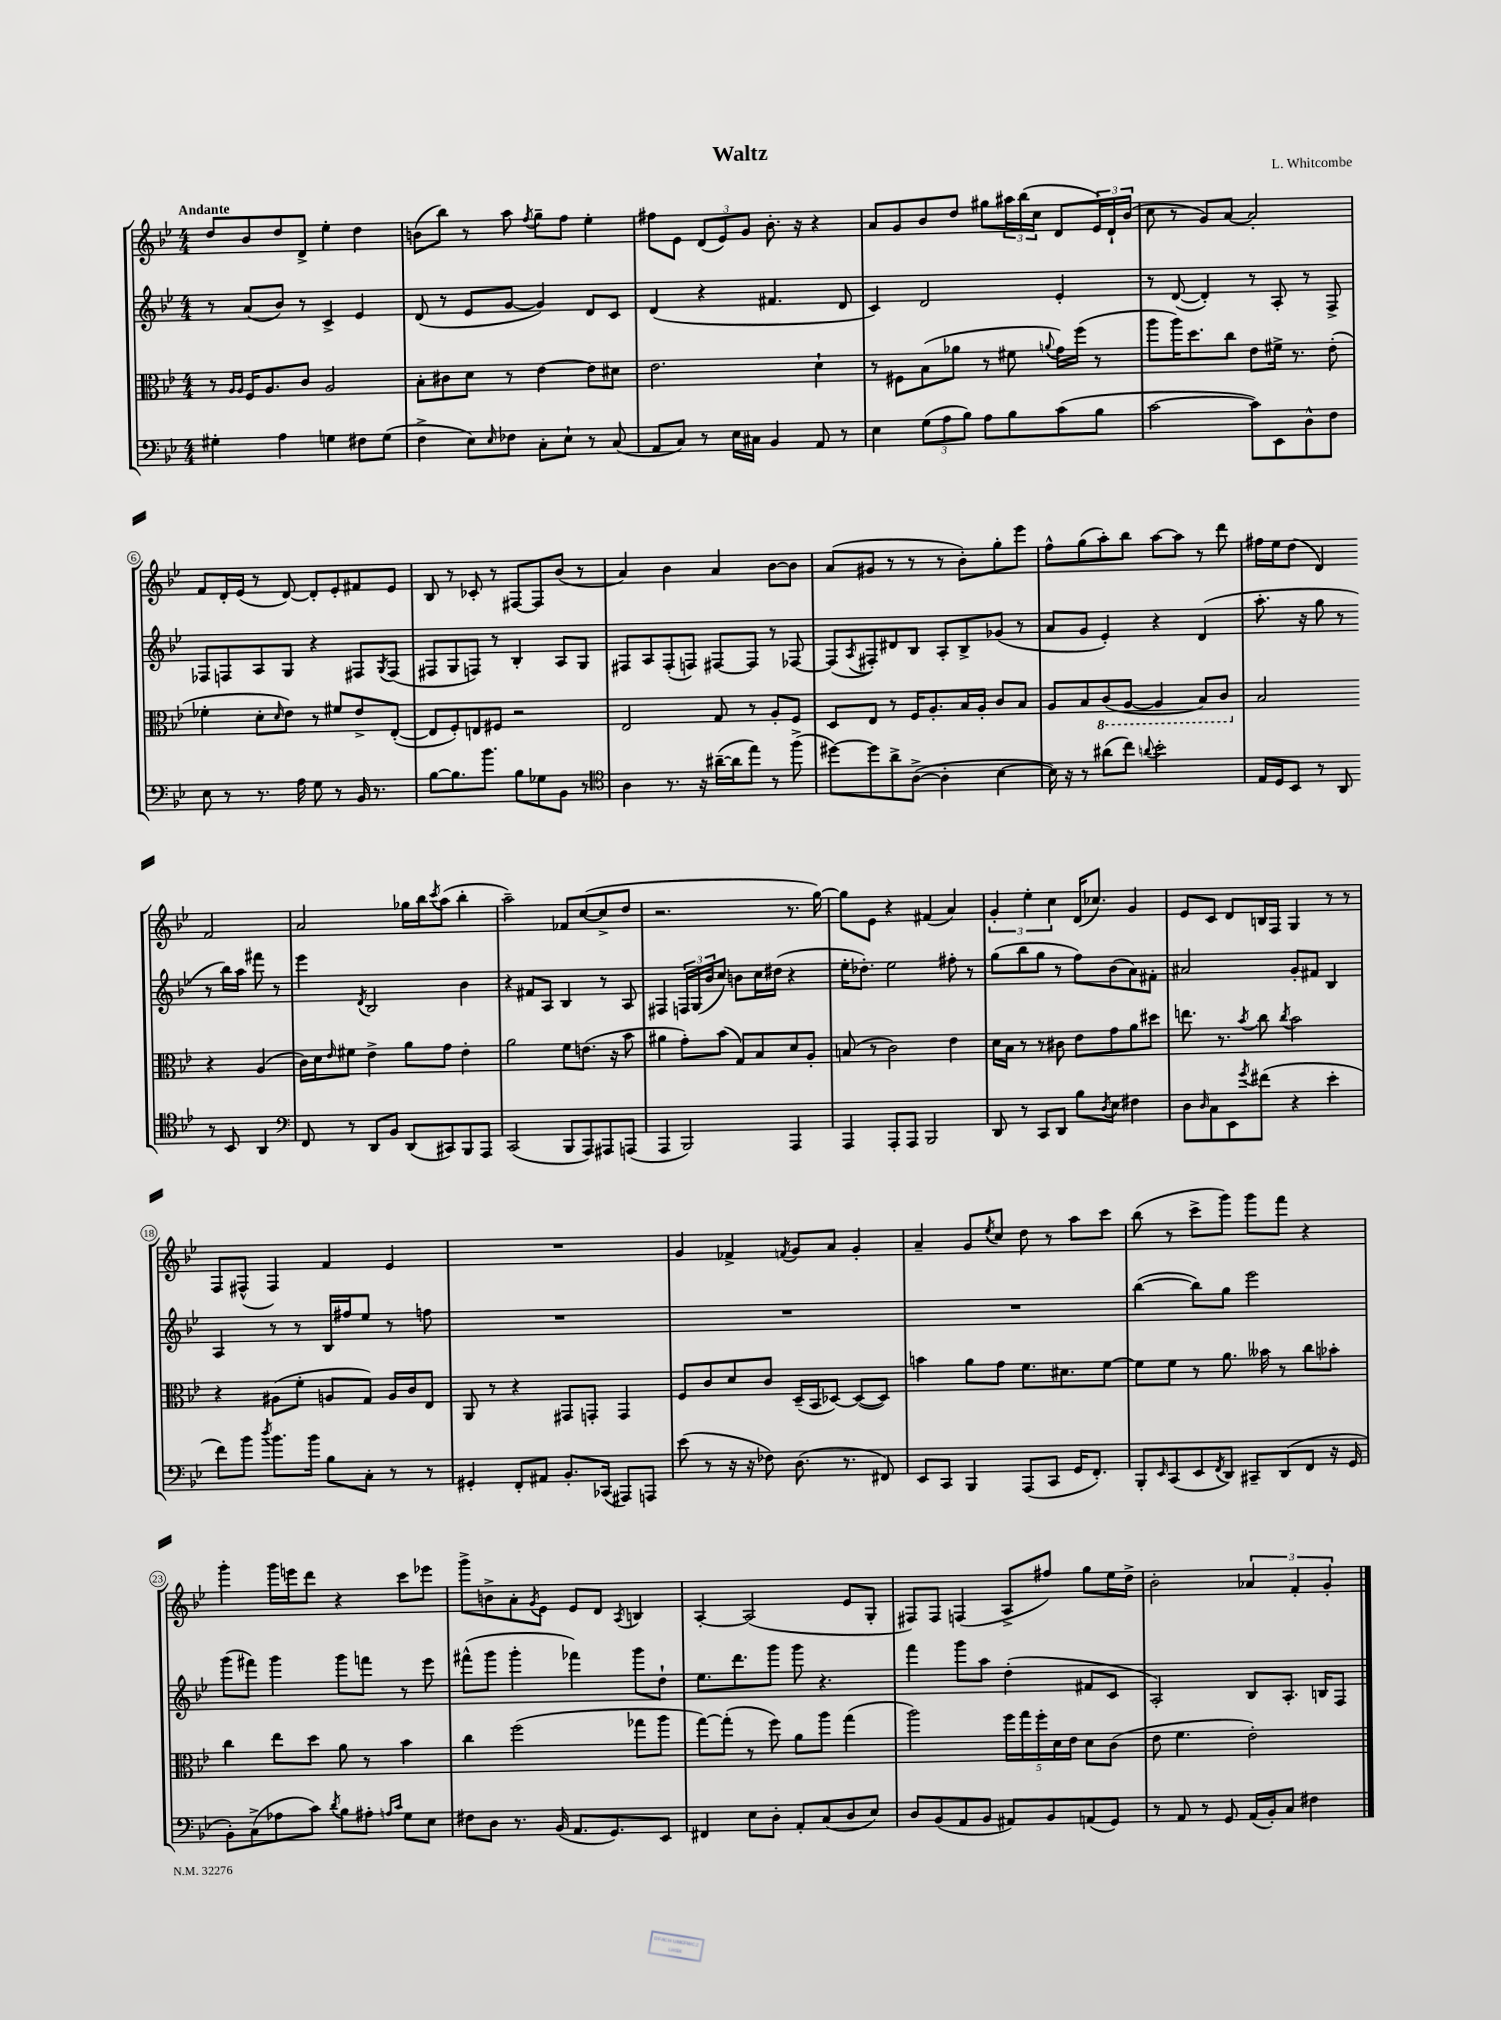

**kern	**kern	**kern	**kern
*staff4	*staff3	*staff2	*staff1
*clefF4	*clefC3	*clefG2	*clefG2
*k[b-e-]	*k[b-e-]	*k[b-e-]	*k[b-e-]
*M4/4	*M4/4	*M4/4	*M4/4
4G#'	8r	8r	8dd
.	16qqA	.	.
.	16qqA	.	.
.	16F	(8a	8b-
.	8.A	.	.
4A	.	8b-)	8dd
.	8c	8r	8d^
4G	2A	4c^	4ee-'
8F#	.	4e-	4dd
(8G	.	.	.
=	=	=	=
4F^	8B-'	(8d	(8b
.	8c#	8r	8bb-)
8E-)	8d	8e-	8r
16qqE-	.	.	.
8F-	8r	[8g	8aa
.	.	.	8qff
8C'	[4e-	4g])	8gg~
8E-`	.	.	8ff
8r	8e-]	8d	4ee-'
(8C	8d#	8c	.
=	=	=	=
8AA	2.e-	(4d	8ff#
8C)	.	.	8e-
8r	.	4r	(12d
.	.	.	12e-)
16E-	.	.	.
.	.	.	12g
16C#	.	.	.
4BB-	.	4.f#	8.b-'
.	.	.	16r
8AA	4d`	.	4r
8r	.	8d	.
=	=	=	=
4E-	8r	4c)	8a
.	8F#	.	8g
(12G	(8B-	2d	8b-
12A	.	.	.
.	8a-	.	8dd
12B-)	.	.	.
8A	8r	.	8gg#
8B-	8f#	.	24aa#
.	.	.	(24bb-
.	.	.	24cc
.	8qqa	.	.
(8c	16g)	4e-'	8d
.	(16ff	.	.
8B-	8r	.	24e-)
.	.	.	24d`
.	.	.	(24b-
=	=	=	=
[2c	8aa	8r	8cc
.	16aa)	([8d	8r
.	8.dd	.	.
.	.	4d'])	8g)
.	8cc	.	[8a
8c])	8e-	8r	2a']
8EE-	16f#^	8A'	.
.	8.r	.	.
8D^^	.	8r	.
8F	(8e-'	8F^	.
=	=	=	=
8E-	4f-'	8F-	8f
8r	.	8F	16d'
.	.	.	(16e-
8.r	8d'	8A	8r
.	16qqd	.	.
.	8e-)	8G	[8d)
16A	.	.	.
8G	8r	4r	8d']
8r	8f#	.	8e-'
16BB-	8e-^	8F#	8f#
8.r	.	.	.
.	.	8qG	.
.	([8E-'	(8F#	8e-
=	=	=	=
[8B-	8E-]	8F#	8B-
8.B-]	8F')	8G	8r
.	8E	8F)	8c-'
8.b-	.	.	.
.	8F#	8r	8r
8B-	2r	4B-'	[8F#
8G-	.	.	8F#]
8BB-	.	8A	(8b-
8r	.	8G	8r
=	=	=	=
*clefC4	*	*	*
4A	2E-	8F#	4a)
.	.	8A	.
8.r	.	(8F#'	4b-
.	.	8F)	.
16r	.	.	.
([16a#~	8G	[8F#	4a
16a#]	.	.	.
8ee-)	8r	8F#]	.
8r	8A'	8r	[8b-
(8ff^	8F	[8F-	8b-]
=	=	=	=
[8dd#)	8D	(8F-]	(8a
.	.	8qA	.
8dd#]	8E-	8F#')	8g#
8a^	8r	8d#	8r
([8A^	16F	8B-	8r
.	8.A'	.	.
4A']	.	8A'	8r
.	16B-	8B-^	8b-')
.	16A'	.	.
[4B-	8c	(8g-	8gg'
.	8B-	8r	8eee-
=	=	=	=
16B-])	8A	8a	8ff^^
16r	.	.	.
8r	8B-	8g	(8gg
(8a#	(8C	4e-')	8aa')
8cc)	[8AA	.	8bb-
8qqa	.	.	.
2b-'	4AA]	4r	[8aa
.	.	.	8aa]
.	8BB-)	(4d	8r
.	8C	.	8ddd
=	=	=	=
16E-	2B-	8.aa'	16ff#
16D	.	.	16ee-
8BB-	.	.	(8dd
.	.	16r	.
8r	.	8gg	4d)
8AA	.	8r	.
8r	4r	8r	2f
8BB-	.	16bb-)	.
.	.	16aa	.
4AA	(4A	8fff#	.
.	.	8r	.
=	=	=	=
*clefF4	*	*	*
8FF	16c)	4eee-	2a
.	16d	.	.
.	16qqe-	.	.
8r	8f#	.	.
.	.	8qd	.
8DD	4e-^	2B-	.
8BB-	.	.	.
(8DD	8a	.	16gg-
.	.	.	16bb-
.	.	.	8qccc
8CC#)	8g	.	(8aa
8BBB-	4e-'	4b-	4bb-'
8AAA	.	.	.
=	=	=	=
(2CC	2a	4r	2aa~)
.	.	8f#	.
.	.	8A	.
8BBB-	8f	4B-	8f-
8AAA)	(8.e	.	([8cc
8AAA#	.	8r	8cc^]
.	16r	.	.
(8AAA	8b-	8A	8dd
=	=	=	=
4AAA	4a#	4F#	2.r
2BBB-)	8g')	24F	.
.	.	(24G	.
.	.	24b-	.
.	(8b-	8cc)	.
.	8G)	8b	.
.	8B-	16cc	.
.	.	(16dd#	.
4AAA	8d	4r	8.r
.	8A'	.	.
.	.	.	[16gg)
=	=	=	=
4AAA	(8B	16ee-'	8gg]
.	.	8.dd-')	.
.	8r	.	8e-
8AAA'	2c)	2ee-	4r
8AAA	.	.	.
2BBB-	.	.	(4f#
.	4e-	8ff#'	4a)
.	.	8r	.
=	=	=	=
8DD	16d	(8gg	6g'
.	16B-	.	.
8r	8r	8bb-	.
.	.	.	6ee-'
8CC	8r	8gg	.
.	.	.	6cc
8DD	8c#	8r	.
8B-	8e-	8ff)	(16d
.	.	.	8.cc-)
8qD	.	.	.
8E-	8g	(8b-	.
4F#	8a	8a)	4g
.	8dd#	8f#'	.
=	=	=	=
8D	8.ee	2a#	8e-
16qqD	.	.	.
8C	.	.	8c
.	8.r	.	.
8EE-	.	.	8d
8qg	8qb-	.	.
(8f#	8cc	.	16B
.	.	.	16F
.	8qcc	.	.
4r	2b-	8g'	4G
.	.	8f#	.
4e-'	.	4B-	8r
.	.	.	8r
=	=	=	=
8f)	4r	4A	8F
8b-	.	.	(8F#^^
8qdd	.	.	.
8.b-	(8A#	8r	4F#)
.	8f'	8r	.
16b-	.	.	.
8B-	8A	16B-	4f
.	.	16ff#	.
8C'	8G)	8ee-	.
8r	16A	8r	4e-
.	16c	.	.
8r	8E-	8ff	.
=	=	=	=
4GG#'	8AA	1r	1r
.	8r	.	.
8FF'	4r	.	.
8AA#	.	.	.
8.BB-'	8GG#	.	.
.	8GG'	.	.
(16CC-	.	.	.
8AAA#)	4GG	.	.
8AAA	.	.	.
=	=	=	=
(8e-	8F	1r	4g
8r	8c	.	.
16r	8d	.	4f-^
16r	.	.	.
8F-)	8c	.	.
.	.	.	8qf
(8.D	(16D~	.	8g
.	16BB-	.	.
.	[8D-)	.	8a
8.r	.	.	.
.	(8D-_	.	4g'
8FF#)	8D-])	.	.
=	=	=	=
8EE-	4b	1r	4a~
8CC	.	.	.
4BBB-	8a	.	8g
.	.	.	8qee-
.	8g	.	8cc
(8AAA	8.f	.	8dd
8CC	.	.	8r
.	8.d#	.	.
16GG	.	.	8aa
8.FF')	.	.	.
.	[8f	.	8ccc
=	=	=	=
8BBB-'	8f]	([4bb-	(8bb-
16qqEE-	.	.	.
(8CC	8f	.	8r
8EE-	8r	8bb-])	8ccc^
8qFF	.	.	.
8DD)	8.a	8gg	8ggg)
8CC#~	.	2eee-	8ggg
.	16b--	.	.
(8DD	8r	.	8fff
8FF	8cc	.	4r
16r	8b-'	.	.
16GG	.	.	.
=	=	=	=
8BB-')	4cc	(8ggg	4ggg'
(8C^	.	8fff#)	.
8A-	8ee-	4ggg	16ggg
.	.	.	16eee
8c)	8dd	.	8ddd
8qd	.	.	.
8B-	8a	8ggg	4r
8A#'	8r	8fff	.
16qqA	.	.	.
16qqc	.	.	.
8G	4b-	8r	8ccc
8E-	.	8eee-	8eee-
=	=	=	=
8F#	4cc	(8fff#^^	8ggg^
8D	.	8ggg	8b^
8.r	(2ff	4ggg'	8a'
.	.	.	8qg
.	.	.	8e-
(16BB-	.	.	.
8.AA	.	4fff-)	8e-
.	.	.	8d
8.GG)	.	.	.
.	.	.	8qA
.	8gg-	8ggg	4B
8EE-	8aa	8dd`	.
=	=	=	=
4FF#	[8gg)	8.ee-	[4A'
.	(8gg']	.	.
.	.	8.ddd	.
8E-	8r	.	(2A]
8D'	8ff)	8ggg	.
8AA'	8a	8ggg	.
(8C	8aa	4.r	.
8D	(4gg	.	8e-
8E-)	.	.	8G'
=	=	=	=
8D	2aa)	4fff	8F#)
(8BB-	.	.	8F#
8AA	.	8ggg	(4F
8BB-	.	8aa	.
8AA#)	20ff	(4dd'	8A^
.	20gg	.	.
.	20ff'	.	.
8BB-	.	.	8ff#)
.	20d	.	.
.	20e-	.	.
(8AA	8d	8f#	8gg
8GG)	(8c	8c	16ee-
.	.	.	16dd^
=	=	=	=
8r	8e-	2A')	2b-'
8AA	4.f	.	.
8r	.	.	.
8GG	.	.	.
(16AA	2e-')	8B-	6a-
16BB-')	.	.	.
8C	.	8.A'	.
.	.	.	6f'
4F#	.	.	.
.	.	16B	.
.	.	.	6g'
.	.	8F	.
==	==	==	==
*-	*-	*-	*-
